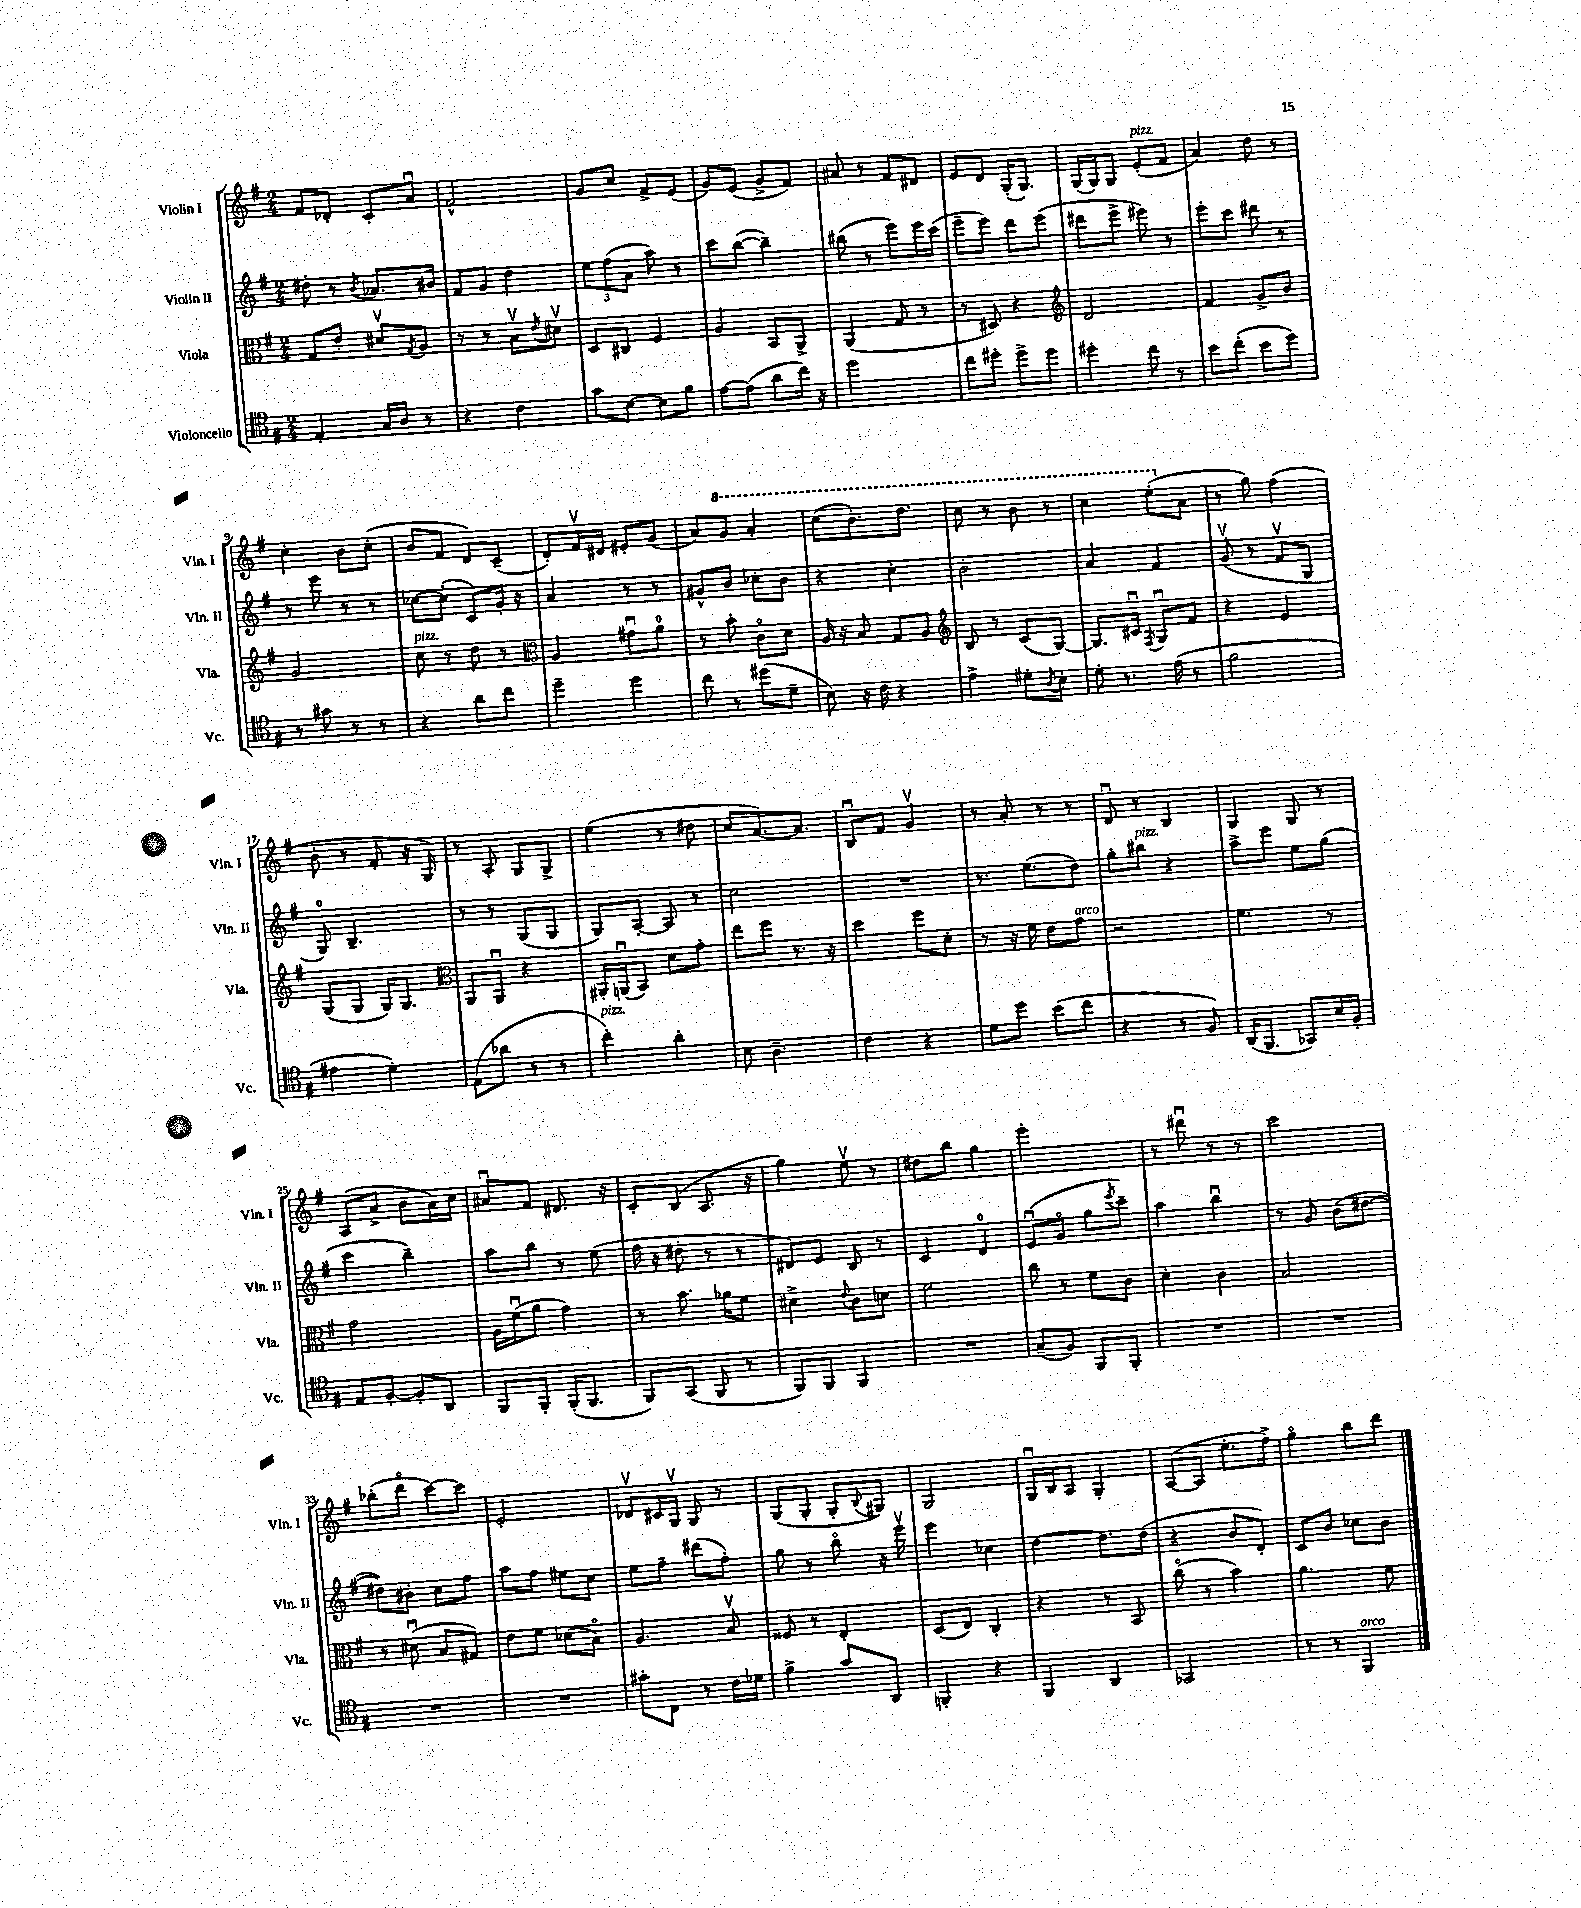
<<
\new StaffGroup <<
\new Staff = "s0" \with { instrumentName = "Violin I" shortInstrumentName = "Vln. I" } {
    \clef treble \key g \major \numericTimeSignature \time 2/4
    fis'8 des'8-. c'8-. a'8\downbow |
    fis'2-^ |
    g'8 c''8 fis'8-> e'8( |
    g'8) e'8( g'8-> fis'8) |
    ais'8 r8 fis'8 dis'8 |
    e'8 d'8 g16-.( g8.) |
    g16( g16) g8 e'8-.^\markup { \italic "pizz." }( fis'8 |
    a'4) d''8 r8 |
    c''4-. b'8 c''8-.( |
    b'8 fis'8 d'8) c'8--( |
    d'8-.) fis'16\upbow dis'16 eis'8-. g'8( |
    a'8) \ottava #1 g''8 a''4-. |
    c'''8( b''8.-.) d'''8. |
    c'''8 r8 b''8 r8 |
    c'''4 e'''8-.( \ottava #0 a'8 |
    r8 g''8) fis''4( |
    b'8-. r8 fis'8-. r16 g16) |
    r8 a8-. g8 g8-> |
    e''4( r8 dis''8 |
    c''8 a'8.~) a'8. |
    b8\downbow fis'8 g'4\upbow |
    r8 a'8-. r8 r8 |
    d'8\downbow r8 b4 |
    g4 g8 r8 |
    a8( a'8-> b'8 a'16) c''16 |
    ais'8\downbow fis'8 dis'8. r16 |
    c'8-. b8( a8. r16 |
    g''4) e''8\upbow r8 |
    dis''8 b''8 g''4 |
    e'''2-. |
    r8 dis'''8\downbow r8 r8 |
    c'''2 |
    bes''8-.( d'''8\flageolet c'''8~) c'''8 |
    e'2-. |
    des'8\upbow cis'16 g16\upbow g8 r8 |
    g8( g8-. g8-. \appoggiatura { b8 } gis8) |
    g2 |
    g16\downbow b16 a8 g4-. |
    a8~( a8 e''8.-. fis''16->) |
    g''4\flageolet b''8 d'''8 \bar "|." |
}
\new Staff = "s1" \with { instrumentName = "Violin II" shortInstrumentName = "Vln. II" } {
    \clef treble \key g \major \numericTimeSignature \time 2/4
    dis''8-. r8 \acciaccatura { b'8 } aes'8. bis'16 |
    fis'8 g'8 d''4 |
    \tuplet 3/2 { e''8 fis''8( a'8 } a''8) r8 |
    c'''8 b''8~( b''4--) |
    bis''8( r8 e'''8) e'''16 c'''16( |
    e'''8-- e'''8) d'''8 e'''8( |
    dis'''8 e'''8-> eis'''8) r8 |
    e'''8-. c'''8 dis'''8 r8 |
    r8 e'''8 r8 r8 |
    ces''8~ ces''8-.( c'8) g'16-. r16 |
    a'4 r8 r8 |
    gis'8-^ b'8 ces''8-. b'8 |
    r4 c''4-. |
    b'2-. |
    a'4 fis'4 |
    g'8\upbow( r8 fis'8\upbow g8 |
    g8-0) b4.-- |
    r8 r8 g8( g8 |
    g8) a8~-. a8 r8 |
    c''2 |
    R2 |
    r8. e''8.( d''8) |
    g''8-. bis''8^\markup { \italic "pizz." } r4 |
    a''8-> e'''8 e''8 g''8( |
    c'''4 b''4--) |
    a''8 b''8 r8 e''8( |
    fis''16 r16 dis''8-. r8 r8 |
    dis'8) e'8 b8 r8 |
    c'4 d'4-0 |
    e'8\downbow( g'8\flageolet g''8 \acciaccatura { e'''8 } c'''8--) |
    a''4 b''4\downbow |
    r8 g'8 b'8( dis''8~ |
    dis''8) bis'8-. c''8 fis''8 |
    a''8 fis''8 eis''8 c''8 |
    e''8 fis''8-- dis'''8( fis''8-.) |
    g''8 r8 b''8\flageolet r16 e'''16\upbow |
    e'''4 ces''4 |
    d''4~ d''8. d''16( |
    r4 b'8 d'8-.) |
    c'8 b'8 ces''8 b'8 \bar "|." |
}
\new Staff = "s2" \with { instrumentName = "Viola" shortInstrumentName = "Vla." } {
    \clef alto \key g \major \numericTimeSignature \time 2/4
    g8 e'8-. dis'8\upbow \acciaccatura { g8 } a8 |
    r8 r8 b8\upbow \acciaccatura { e'8 } dis'8\upbow |
    d8 cis8 fis4 |
    a4 b,8 a,8-> |
    a,4( g8 r8 |
    r8 dis8) r4 |
    \clef treble d'2 |
    fis'4 g'8-> b'8 |
    g'2 |
    c''8^\markup { \italic "pizz." } r8 d''8 r8 |
    \clef alto a4 gis'8\downbow a'8-0 |
    r8 b'8-. c'8\flageolet d'8 |
    a16 r16 b8 g8 a8 |
    \clef treble b8 r8 c'8( g8~) |
    g8. cis'16\downbow \acciaccatura { fis8 } g8\downbow fis'8 |
    r4 e'4 |
    g8( g8 g16) g8. |
    \clef alto a,8 a,8\downbow r4 |
    ais,16-. a,16\downbow( b,8) d'8 g'8-. |
    e''8 fis''8 r8. r16 |
    d''4 fis''8 d'8-. |
    r8 r16 fis'16 e'8 g'8^\markup { \italic "arco" } |
    r2 |
    fis'4. r8 |
    g'2 |
    a16 fis'16\downbow( a'8 g'4) |
    r8 b'8. aes'16 fis'8 |
    dis'4-> \appoggiatura { e'8 } c'8 d'8 |
    fis'2 |
    c''8 r8 fis'8 c'8 |
    d'4-. c'4 |
    b2 |
    r8 dis'8\downbow( b8 gis8) |
    e'8 fis'8 des'8( b8\flageolet) |
    a4. b8\upbow |
    fisis8 r8 e4-. |
    d8( e8) c4-. |
    r4 r8 b,8 |
    c''8\flageolet( r8 b'4) |
    a'4. fis'8 \bar "|." |
}
\new Staff = "s3" \with { instrumentName = "Violoncello" shortInstrumentName = "Vc." } {
    \clef tenor \key g \major \numericTimeSignature \time 2/4
    e4-. g16 a16 r8 |
    r4 c'4 |
    g'8 b8~ b8 fis'8 |
    e'8~ e'8( a'8 c''16) r16 |
    d''2 |
    c''8 dis''8-. dis''8-> dis''8 |
    dis''4-. c''8 r8 |
    b'8 c''8-.( b'8 d''8) |
    r8 gis'8 r8 r8 |
    r4 a'8 c''8 |
    d''4-- d''4 |
    c''8 r8 dis''8( d'8-- |
    b8) r16 c'16 r4 |
    e'4-> dis'8-. \acciaccatura { a8 } b8-. |
    d'8-. r8. e'16( r8 |
    fis'2 |
    eis'4 d'4-.) |
    e8( aes'8 r8 r8 |
    c''4-.^\markup { \italic "pizz." }) a'4-. |
    b8 a4.-- |
    c'4 r4 |
    d'8 d''8 b'8( c''8 |
    r4 r8 fis8) |
    a,16( fis,8. ges,8) b16 fis16-. |
    e8 fis8~-. fis8-. a,8 |
    fis,8 fis,8-. fis,16-.( fis,8. |
    fis,8) g,8( fis,8 r8 |
    fis,8) fis,8 fis,4 |
    R2 |
    g8--( fis8) fis,8 fis,8-. |
    R2 |
    R2 |
    R2 |
    R2 |
    gis'8-. c8 r8 c'16 des'16 |
    fis'4-> g'8 a,8 |
    f,4-. r4 |
    fis,4 a,4 |
    ges,2 |
    r8 r8 fis,4^\markup { \italic "arco" } \bar "|." |
}
>>
>>
